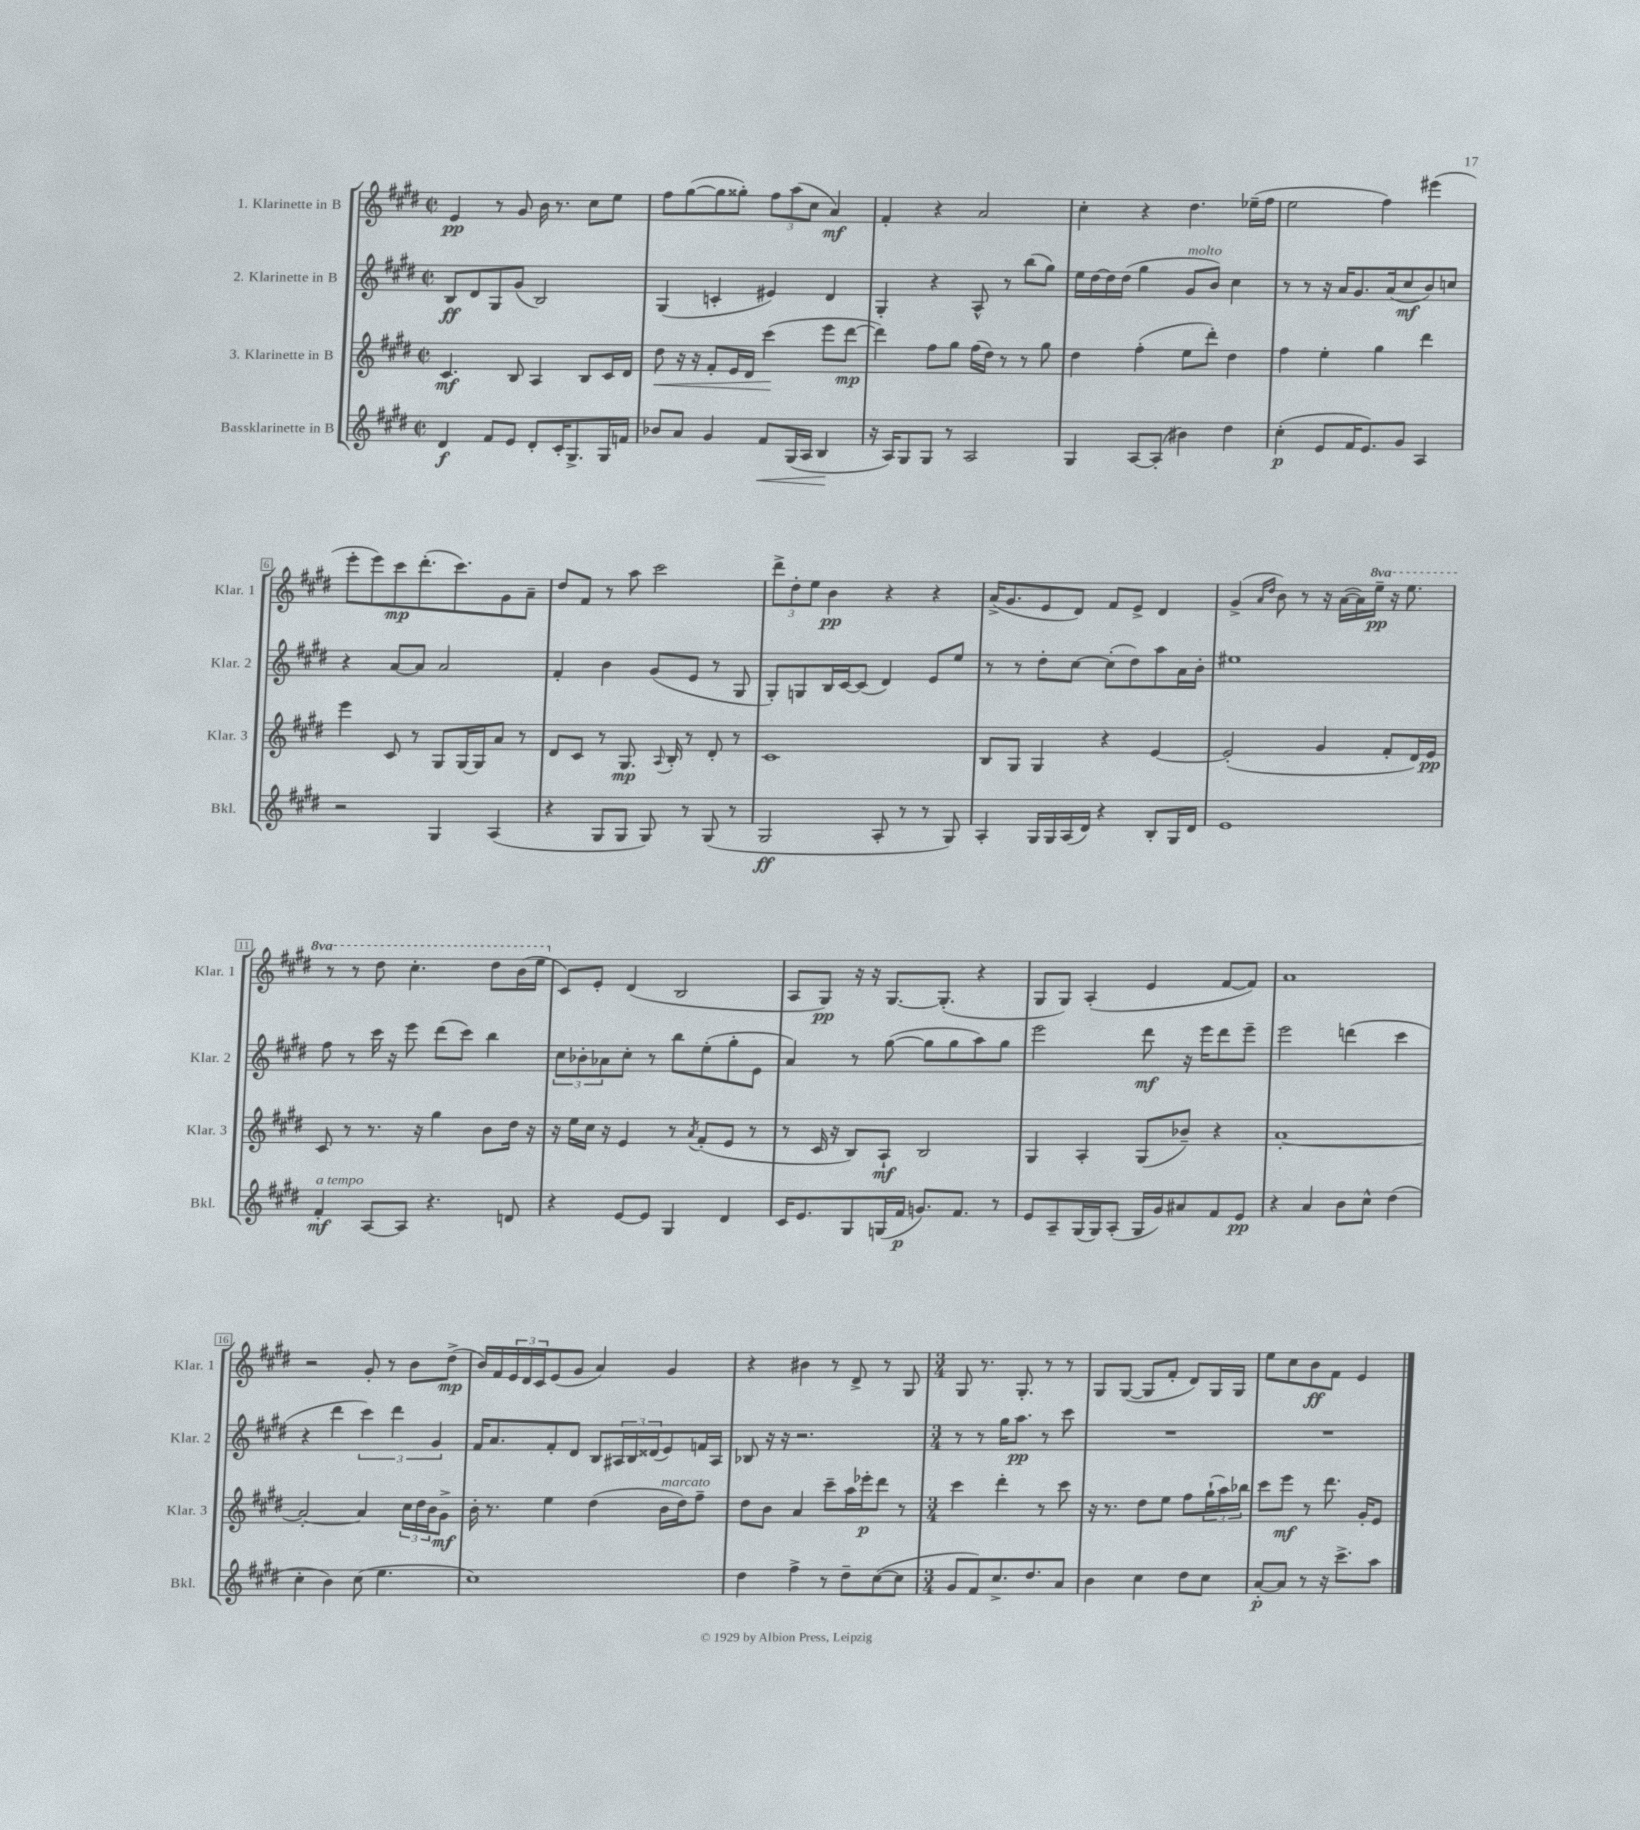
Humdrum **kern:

**kern	**dynam	**kern	**dynam	**kern	**dynam	**kern	**dynam
*part4	*part4	*part3	*part3	*part2	*part2	*part1	*part1
*staff4	*staff4	*staff3	*staff3	*staff2	*staff2	*staff1	*staff1
*I"Bassklarinette in B	*	*I"3. Klarinette in B	*	*I"2. Klarinette in B	*	*I"1. Klarinette in B	*
*I'Bkl.	*	*I'Klar. 3	*	*I'Klar. 2	*	*I'Klar. 1	*
*clefG2	*	*clefG2	*	*clefG2	*	*clefG2	*
*k[f#c#g#d#]	*	*k[f#c#g#d#]	*	*k[f#c#g#d#]	*	*k[f#c#g#d#]	*
*M2/2	*	*M2/2	*	*M2/2	*	*M2/2	*
*met(c|)	*	*met(c|)	*	*met(c|)	*	*met(c|)	*
=1	=1	=1	=1	=1	=1	=1	=1
4d#/	f	4.c#/	mf	8B/L	ff	4e/	pp
.	.	.	.	8d#/	.	.	.
8f#/L	.	.	.	8G#/	.	8r	.
8e/J	.	8B/	.	(8g#/J	.	8g#/	.
8d#'/L	.	4A/	.	2B/)	.	16b\	.
.	.	.	.	.	.	8.r	.
16c#'/K	.	.	.	.	.	.	.
8.G#^/	.	.	.	.	.	.	.
.	.	8B/L	.	.	.	8cc#\L	.
16G#/L	.	16c#/L	.	.	.	8ee\J	.
16fn/JJ	.	16d#/JJ	.	.	.	.	.
=2	=2	=2	=2	=2	=2	=2	=2
!	!	!	!LO:HP:b	!	!	!	!
8b-X/L	.	8dd#\	<	(4G#/	.	8ff#\L	.
8a/J	.	16r	.	.	.	([8gg#\	.
.	.	16r	.	.	.	.	.
4g#/	.	8f#'/L	.	4cn'/	.	8gg#\]	.
.	.	16e/L	.	.	.	8gg##X'\J)	.
.	.	16d#/JJ	.	.	.	.	.
!	!LO:HP:b	!	!	!	!	!	!
8f#/L	<	(4ccc#\	.	4e#X/)	.	12ff#\L	.
.	.	.	.	.	.	(12aa\	.
(16G#/L	.	.	.	.	.	.	.
.	.	.	.	.	.	12cc#\J	.
16A/JJ	.	.	.	.	.	.	.
4B/	.	8eee\L	[	4d#/	.	4a/)	mf
.	.	[8ddd#\J	mp	.	.	.	.
.	[	.	.	.	.	.	.
=3	=3	=3	=3	=3	=3	=3	=3
16r	.	4ddd#\])	.	4G#'/	.	4f#'/	.
16A/KL)	.	.	.	.	.	.	.
8G#/	.	.	.	.	.	.	.
8G#/J	.	8ff#\L	.	4r	.	4r	.
8r	.	8gg#\J	.	.	.	.	.
2A/	.	(16ff#\LL	.	8A^^/	.	2a/	.
.	.	16dd#\JJ)	.	.	.	.	.
.	.	8r	.	8r	.	.	.
.	.	8r	.	(8bb\L	.	.	.
.	.	8gg#\	.	8gg#\J)	.	.	.
=4	=4	=4	=4	=4	=4	=4	=4
4G#/	.	4dd#\	.	16ee\LL	.	4cc#'\	.
.	.	.	.	[16dd#\	.	.	.
.	.	.	.	16dd#\]	.	.	.
.	.	.	.	(16dd#\JJ	.	.	.
[8A/L	.	(4ff#'\	.	4gg#\	.	4r	.
(8A'/J]	.	.	.	.	.	.	.
!	!	!	!	!LO:TX:a:i:t=molto	!	!	!
4b#X\)	.	8ee\L	.	8g#/L	.	4.dd#\	.
.	.	8ddd#'\J)	.	8b/J)	.	.	.
4dd#\	.	4dd#\	.	4cc#\	.	.	.
.	.	.	.	.	.	(16ee-X~\LL	.
.	.	.	.	.	.	16ff#\JJ	.
=5	=5	=5	=5	=5	=5	=5	=5
(4cc#'\	p	4ff#\	.	8r	.	2ee\	.
.	.	.	.	8r	.	.	.
8e/L	.	4ee'\	.	16r	.	.	.
.	.	.	.	16a/KL	.	.	.
16f#/K	.	.	.	8.g#/	.	.	.
8.e/)	.	.	.	.	.	.	.
.	.	4gg#\	.	.	.	4ff#\)	.
.	.	.	.	(16a/k	.	.	.
8g#/J	.	.	.	8cc#/	mf	.	.
4A/	.	4ddd#\	.	8b/)	.	(4eee#X\	.
.	.	.	.	8ccn/J	.	.	.
!!LO:LB:g=z
=6	=6	=6	=6	=6	=6	=6	=6
2r	.	4eee\	.	4r	.	8eee'\L	.
.	.	.	.	.	.	8eee\)	.
.	.	8c#/	.	[8a/L	.	8ccc#\	mp
.	.	8r	.	8a/J]	.	(8.ddd#'\	.
4G#/	.	8G#/L	.	2a/	.	.	.
.	.	.	.	.	.	8.ccc#\)	.
.	.	[16G#/L	.	.	.	.	.
.	.	16G#/J]	.	.	.	.	.
(4A/	.	8a/J	.	.	.	8g#\	.
.	.	8r	.	.	.	8a~\J	.
=7	=7	=7	=7	=7	=7	=7	=7
4r	.	8d#/L	.	4f#'/	.	8dd#/L	.
.	.	8c#/J	.	.	.	8f#/J	.
8G#/L	.	8r	.	4b\	.	8r	.
8G#/J	.	8.G#/	mp	.	.	8aa\	.
8G#/)	.	.	.	(8g#/L	.	2ccc#\	.
.	.	8qqA/	.	.	.	.	.
.	.	16B'/	.	.	.	.	.
8r	.	8r	.	8e/J	.	.	.
(8G#/	.	8d#'/	.	8r	.	.	.
8r	.	8r	.	8G#/	.	.	.
=8	=8	=8	=8	=8	=8	=8	=8
2G#/	ff	1c#	.	8G#'/L)	.	12ddd#^\L	.
.	.	.	.	.	.	12dd#'\	.
.	.	.	.	8Gn/	.	.	.
.	.	.	.	.	.	12ee\J	.
.	.	.	.	16B/L	.	4b\	pp
.	.	.	.	[16c#/J	.	.	.
.	.	.	.	(8c#/J]	.	.	.
8A'/	.	.	.	4d#/)	.	4r	.
8r	.	.	.	.	.	.	.
8r	.	.	.	8e/L	.	4r	.
8G#/)	.	.	.	8ee/J	.	.	.
=9	=9	=9	=9	=9	=9	=9	=9
4A'/	.	8B/L	.	8r	.	(16a^/KL	.
.	.	.	.	.	.	8.g#/	.
.	.	8G#/J	.	8r	.	.	.
16G#/LL	.	4G#/	.	8dd#'\L	.	8e/	.
16G#/	.	.	.	.	.	.	.
(16A/	.	.	.	[8cc#\J	.	8d#/J)	.
16d#/JJ)	.	.	.	.	.	.	.
4r	.	4r	.	(8cc#'\L]	.	8f#/L	.
.	.	.	.	8dd#\)	.	8e^/J	.
8B'/L	.	[4e/	.	8aa\	.	4d#/	.
16G#/L	.	.	.	16a\L	.	.	.
16d#/JJ	.	.	.	16b'\JJ	.	.	.
=10	=10	=10	=10	=10	=10	=10	=10
1e	.	(2e'/]	.	1ee#X	.	(4g#^/	.
.	.	.	.	.	.	16qqa/LL	.
.	.	.	.	.	.	16qqdd#/JJ	.
.	.	.	.	.	.	8b\)	.
.	.	.	.	.	.	8r	.
.	.	4g#/	.	.	.	16r	.
.	.	.	.	.	.	([16a\LL	.
.	.	.	.	.	.	16a\])	.
*	*	*	*	*	*	*8va	*
.	.	.	.	.	.	16eee~\JJ	pp
.	.	8f#'/L	.	.	.	16r	.
.	.	.	.	.	.	8.eee\	.
.	.	16d#/L)	.	.	.	.	.
.	.	16e/JJ	pp	.	.	.	.
!!LO:LB:g=z
=11	=11	=11	=11	=11	=11	=11	=11
!LO:TX:a:i:t=a tempo	!	!	!	!	!	!	!
4f#'/	mf	8c#/	.	8ff#\	.	8r	.
.	.	8r	.	8r	.	8r	.
[8A/L	.	8.r	.	16ccc#\	.	8ddd#\	.
.	.	.	.	16r	.	.	.
8A/J]	.	.	.	8eee\	.	4.ccc#'\	.
.	.	16r	.	.	.	.	.
4.r	.	4gg#\	.	(8ddd#\L	.	.	.
.	.	.	.	8ccc#\J)	.	.	.
.	.	8b\L	.	4bb\	.	8ddd#\L	.
8dn/	.	16dd#\Jk	.	.	.	(16bb\L	.
.	.	16r	.	.	.	16eee\JJ	.
=12	=12	=12	=12	=12	=12	=12	=12
*	*	*	*	*	*	*X8va	*
4r	.	16r	.	12cc#\L	.	8c#/L)	.
.	.	16ee\LL	.	.	.	.	.
.	.	.	.	12b-X'\	.	.	.
.	.	16cc#\JJ	.	.	.	8e'/J	.
.	.	.	.	12a-X\	.	.	.
.	.	16r	.	.	.	.	.
[8e/L	.	4e/	.	8cc#'\J	.	(4d#/	.
8e/J]	.	.	.	8r	.	.	.
4G#/	.	8r	.	8bb\L	.	2B/	.
.	.	8qa/	.	.	.	.	.
.	.	(8f#'/L	.	(8ee'\	.	.	.
4d#/	.	8e/J	.	8gg#'\	.	.	.
.	.	8r	.	8e\J	.	.	.
=13	=13	=13	=13	=13	=13	=13	=13
16c#/KL	.	8r	.	4a/)	.	8A/L	.
8.e/	.	.	.	.	.	.	.
.	.	16c#/	.	.	.	8G#/J)	pp
.	.	16r	.	.	.	.	.
8G#/	.	8B/L)	.	8r	.	16r	.
.	.	.	.	.	.	16r	.
(16Gn/L	.	8A`/J	mf	([8gg#\	.	[8.G#/L	.
16f#/JJ	p	.	.	.	.	.	.
8.gn/L)	.	2B/	.	8gg#\L]	.	.	.
.	.	.	.	.	.	(8.G#'/J]	.
.	.	.	.	8gg#\	.	.	.
8.f#/J	.	.	.	.	.	.	.
.	.	.	.	8aa\)	.	4r	.
8r	.	.	.	8gg#\J	.	.	.
=14	=14	=14	=14	=14	=14	=14	=14
8e/L	.	4G#/	.	2eee\	.	8G#/L	.
8A~/	.	.	.	.	.	8G#/J)	.
(16G#/L	.	4A'/	.	.	.	(4A'/	.
16G#/J)	.	.	.	.	.	.	.
(8A'/J	.	.	.	.	.	.	.
16G#/LL	.	(8G#/L	.	8ddd#\	mf	4e/	.
16g#/J)	.	.	.	.	.	.	.
8a#X/	.	8b-X~/J)	.	16r	.	.	.
.	.	.	.	16eee\KL	.	.	.
8f#/	.	4r	.	8ddd#\	.	[8f#/L	.
8e/J	pp	.	.	8eee~\J	.	8f#/J])	.
=15	=15	=15	=15	=15	=15	=15	=15
4r	.	[1a'	.	2eee\	.	1a	.
4a/	.	.	.	.	.	.	.
8b\L	.	.	.	(4dddn\	.	.	.
8cc#^^\J	.	.	.	.	.	.	.
(4dd#\	.	.	.	4ccc#\	.	.	.
!!LO:LB:g=z
=16	=16	=16	=16	=16	=16	=16	=16
4cc#'\	.	2a'/_	.	4r	.	2r	.
4b\)	.	.	.	4ddd#\	.	.	.
(8cc#\	.	4a/]	.	6ccc#\)	.	8g#'/	.
4.ee\	.	.	.	.	.	8r	.
.	.	.	.	6ddd#\	.	.	.
.	.	24cc#\LL	.	.	.	8b\L	.
.	.	24dd#\	.	.	.	.	.
.	.	24b\J	.	6g#/	.	.	.
.	.	8g#^\J	mf	.	.	(8dd#^\J	mp
=17	=17	=17	=17	=17	=17	=17	=17
1cc#)	.	16b'\	.	16f#/KL	.	16b/LL)	.
.	.	8.r	.	8.a/	.	16f#/	.
.	.	.	.	.	.	24e/	.
.	.	.	.	.	.	24d#/	.
.	.	.	.	.	.	24c#/J	.
.	.	4ee\	.	8f#'/	.	(8e/	.
.	.	.	.	8d#/J	.	8g#/J	.
.	.	(4dd#\	.	8B/L	.	4a/)	.
.	.	.	.	24A#X/L	.	.	.
.	.	.	.	24B/	.	.	.
.	.	.	.	(24d##X/J	.	.	.
!	!	!LO:TX:a:i:t=marcato	!	!	!	!	!
.	.	16b\LL	.	8e/)	.	4g#/	.
.	.	16dd#\J)	.	.	.	.	.
.	.	8ff#~\J	.	16fn/L	.	.	.
.	.	.	.	16A#/JJ	.	.	.
=18	=18	=18	=18	=18	=18	=18	=18
4dd#\	.	8dd#\L	.	8B-X/	.	4r	.
.	.	8b\J	.	16r	.	.	.
.	.	.	.	16r	.	.	.
4ff#^\	.	4a/	.	2.r	.	4b#X\	.
8r	.	8ccc#~\L	.	.	.	8r	.
8dd#~\L	.	16aa\L	.	.	.	8d#^/	.
.	.	16eee-X'\J	p	.	.	.	.
([8cc#\	.	8ddd#\J	.	.	.	8r	.
8cc#\J]	.	8r	.	.	.	8G#/	.
=19	=19	=19	=19	=19	=19	=19	=19
*M3/4	*	*M3/4	*	*M3/4	*	*M3/4	*
8g#/L	.	4ccc#\	.	8r	.	8G#/	.
8f#/)	.	.	.	8r	.	8.r	.
8.cc#^/	.	4ddd#'\	.	16gg#\KL	.	.	.
.	.	.	.	8.aa\J	pp	8.G#'/	.
8.dd#/	.	.	.	.	.	.	.
.	.	8r	.	8r	.	8r	.
8a/J	.	8ccc#\	.	8ccc#\	.	8r	.
=20	=20	=20	=20	=20	=20	=20	=20
4b\	.	16r	.	2.r	.	8G#/L	.
.	.	8.r	.	.	.	.	.
.	.	.	.	.	.	([8G#/J	.
4cc#\	.	8dd#\L	.	.	.	8G#/L]	.
.	.	8ee\J	.	.	.	8f#'/J	.
8dd#\L	.	8ff#\L	.	.	.	8d#/L)	.
8cc#\J	.	(24gg#`\L	.	.	.	16G#/L	.
.	.	24aa\)	.	.	.	.	.
.	.	.	.	.	.	16G#/JJ	.
.	.	24bb-X\JJ	.	.	.	.	.
=21	=21	=21	=21	=21	=21	=21	=21
[8a'/L	p	8ccc#\L	.	2.r	.	8ee\L	.
8a/J]	.	8eee\J	mf	.	.	8cc#\	.
8r	.	8r	.	.	.	8b\	ff
16r	.	8.ddd#\	.	.	.	8f#\J	.
8.ccc#^\L	.	.	.	.	.	.	.
.	.	.	.	.	.	4e/	.
.	.	16g#'/KL	.	.	.	.	.
8aa\J	.	8e/J	.	.	.	.	.
==	==	==	==	==	==	==	==
*-	*-	*-	*-	*-	*-	*-	*-
